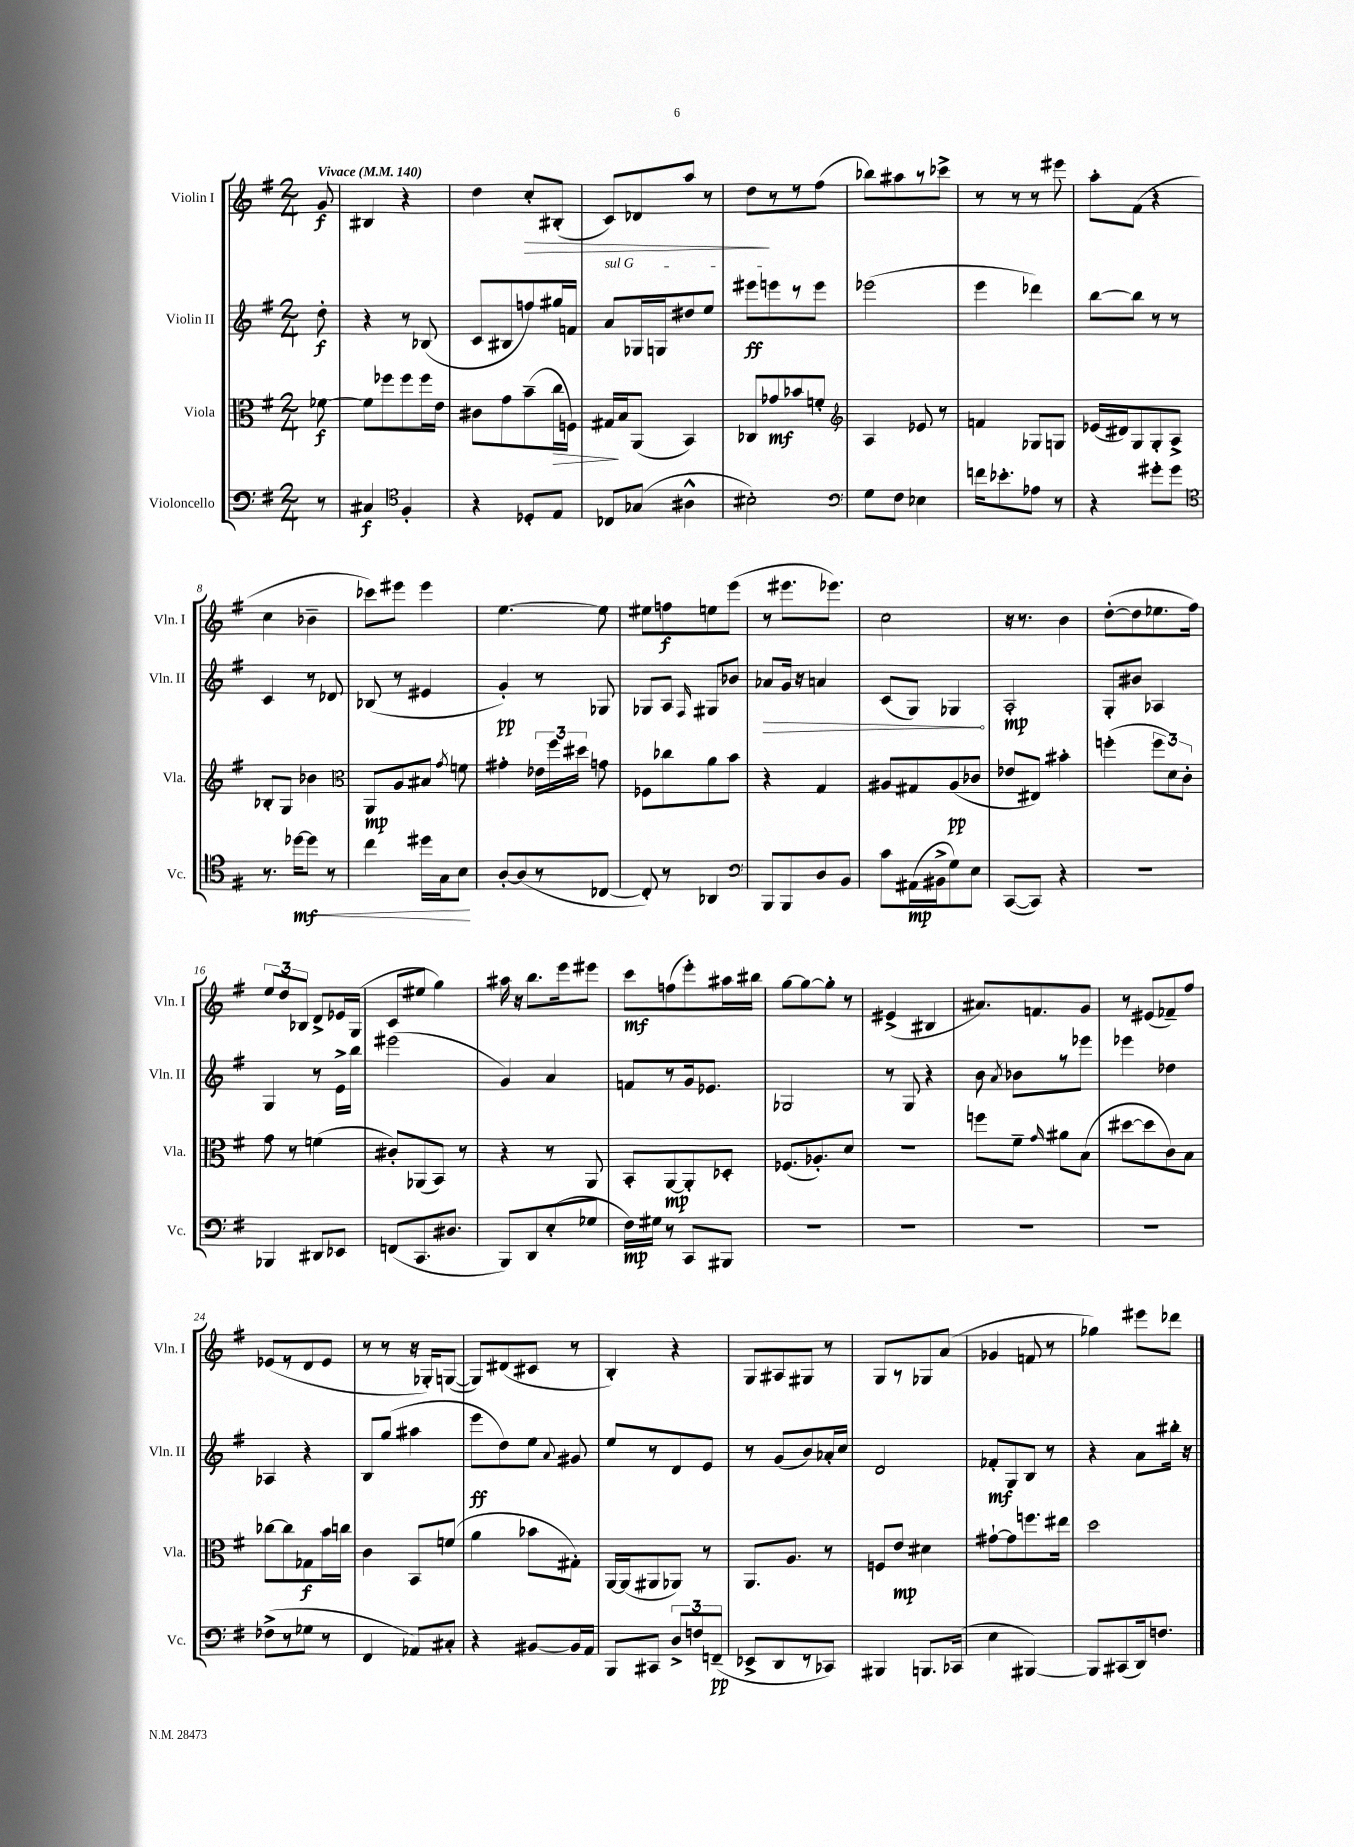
<<
\new StaffGroup <<
\new Staff = "s0" \with { instrumentName = "Violin I" shortInstrumentName = "Vln. I" } {
    \clef treble \key g \major \numericTimeSignature \time 2/4 \partial 8 \tempo "Vivace" 4 = 140
    \autoBeamOff g'8\f |
    bis4 r4 |
    d''4 c''8[-.\> bis8]-.( |
    c'8[) des'8 a''8] r8 |
    d''8[\! r8 r8 fis''8]( |
    bes''8[) ais''8 r8 ces'''8]-> |
    r8 r8 r8 eis'''8 |
    a''8[-. fis'8]( r4 |
    c''4 bes'4-- |
    ces'''8[) eis'''8] eis'''4 |
    e''4.~ e''8 |
    eis''8[ f''8\f e''8 e'''8]( |
    r8 eis'''8.[ ees'''8.]) |
    c''2 |
    r16 r8. b'4 |
    d''8[~-.( d''8 ees''8. fis''16]) |
    \tuplet 3/2 { e''8[ d''8 bes8] } d'8[-> ees'16 g16]( |
    c'8[ eis''8] g''4) |
    ais''16 r16 b''8.[ e'''16 eis'''8] |
    c'''8[\mf f''8( e'''8-.) ais''16 bis''16] |
    g''8[~ g''8~ g''8]-. r8 |
    eis'4->( bis4 |
    ais'8.[) f'8. g'8] |
    r8 eis'8[( fes'8--) fis''8] |
    ees'8[( r8 d'8 ees'8] |
    r8 r8 r16 ges16[-.) g8]~( |
    g8[) dis'8( cis'8] r8 |
    b4-.) r4 |
    g8[ ais8 gis8] r8 |
    g8[ r8 ges8 a'8]( |
    ges'4 f'8 r8 |
    ges''4) eis'''8[ des'''8] \bar "|." |
}
\new Staff = "s1" \with { instrumentName = "Violin II" shortInstrumentName = "Vln. II" } {
    \clef treble \key g \major \numericTimeSignature \time 2/4 \partial 8
    \autoBeamOff d''8-.\f |
    r4 r8 bes8( |
    c'8[ bis8 f''8) gis''16 f'16] |
    \once \override TextSpanner.bound-details.left.text = \markup { \italic "sul G" } a'8[\startTextSpan ges16 g16 dis''8 e''8] |
    eis'''8[\ff e'''8\stopTextSpan r8 e'''8] |
    ees'''2( |
    e'''4 des'''4) |
    b''8[~ b''8] r8 r8 |
    c'4 r8 des'8 |
    bes8( r8 eis'4 |
    g'4-.\pp) r8 ges8 |
    ges8[ a8] \grace { fis16 } gis8[ bes'8] |
    \once \override Hairpin.circled-tip = ##t aes'8[\> g'16] r16 a'4 |
    c'8[( g8]) ges4\! |
    a2-.\mp |
    g8[-. bis'8] aes4 |
    g4 r8 e'16[-> b''16] |
    eis'''2( |
    g'4) a'4 |
    f'8[ r8 g'16 ees'8.] |
    ges2 |
    r8 g8 r4 |
    b'8 \acciaccatura { a'8 } bes'8[ r8 ees'''8] |
    ees'''4 des''4 |
    aes4 r4 |
    b8[ g''8]( ais''4 |
    e'''8[\ff d''8) e''8] \appoggiatura { a'8 } gis'8 |
    e''8[ r8 d'8 e'8] |
    r8 g'8[( b'8) aes'16-. c''16] |
    d'2 |
    fes'8[-.\mf g8 b8] r8 |
    r4 a'8[ bis''16]-. r16 \bar "|." |
}
\new Staff = "s2" \with { instrumentName = "Viola" shortInstrumentName = "Vla." } {
    \clef alto \key g \major \numericTimeSignature \time 2/4 \partial 8
    \autoBeamOff fes'8~\f |
    fes'8[ fes''8 fes''8 fes''16 e'16] |
    cis'8[ g'8 b'8--( c''16\> f16]) |
    gis16[\! b16 a,8]( b,4) |
    ces8[ ges'8\mf bes'8 f'8]-. |
    \clef treble a4 ees'8 r8 |
    f'4 ges8[ g8] |
    ees'16[( dis'16) g8 g8-. a8]-> |
    bes8[-. g8] bes'4 |
    \clef alto a,8[\mp a8 bis8] \acciaccatura { g'8 } f'8 |
    gis'4-. \tuplet 3/2 { ees'16[ fis''16 dis''16] } g'8 |
    fes8[ ces''8 a'8 b'8] |
    r4 g4 |
    ais8[ gis8 ais8\pp( ces'8] |
    ees'8[ eis8]) bis'4-. |
    f''4-.( \tuplet 3/2 { f''8[ d'8) c'8]-. } |
    g'8 r8 f'4( |
    cis'8[-.) aes,8( b,8]) r8 |
    r4 r8 a,8 |
    b,8[-. a,8~\mp a,8-. des8]-. |
    fes8.[( aes8.-.) d'8] |
    R2 |
    f''8[ fis'8]-- \grace { g'16 } ais'8[ b8]( |
    dis''8[~ dis''8 c'8) b8] |
    ces''8[~ ces''8 ges8\f b'16 c''16] |
    c'4 b,8[ f'8]( |
    a'4 bes'8[ gis8]-.) |
    a,16[~ a,16( ais,8 aes,8]) r8 |
    a,8.[ a8.] r8 |
    f8[ e'8]\mp dis'4 |
    gis'8[~-! gis'8 f''8. eis''16] |
    d''2 \bar "|." |
}
\new Staff = "s3" \with { instrumentName = "Violoncello" shortInstrumentName = "Vc." } {
    \clef bass \key g \major \numericTimeSignature \time 2/4 \partial 8
    \autoBeamOff r8 |
    cis4\f \clef tenor fis4-. |
    r4 des8[-. e8] |
    ces8[ ges8]( ais4-^ |
    bis2-.) |
    \clef bass g8[ fis8] ees4 |
    f'16[ ees'8.-. aes8] r8 |
    r4 gis'8[-. gis'8] |
    \clef tenor r8. des''16[~\mf des''8]\< r8 |
    c''4 dis''16[ g16 b8]\! |
    a8[~-. a8( r8 ces8]~ |
    ces8-.) r8 aes,4 |
    \clef bass b,,8[ b,,8 d8 b,8] |
    c'8[ ais,16\mp( bis,16-> g8) e8] |
    c,8[~( c,8]) r4 |
    r2 |
    bes,,4 dis,8[ ees,8] |
    f,8[( c,8. dis8.] |
    b,,8[) d,8 e8-.( ges8] |
    fis16[\mp) gis16] r8 c,8[ bis,,8] |
    R2 |
    R2 |
    R2 |
    R2 |
    fes8[->( r8 ges8] r8 |
    fis,4 aes,8[) cis8]-. |
    r4 bis,8[~ bis,16 a,16] |
    b,,8[ cis,8] \tuplet 3/2 { d8[-> f8 f,8]--\pp( } |
    ees,8[-> d,8 r8 ces,8]) |
    bis,,4 b,,8.[ ces,16]( |
    e4 bis,,4~) |
    bis,,8[ cis,8( d,16) f8.] \bar "|." |
}
>>
>>
